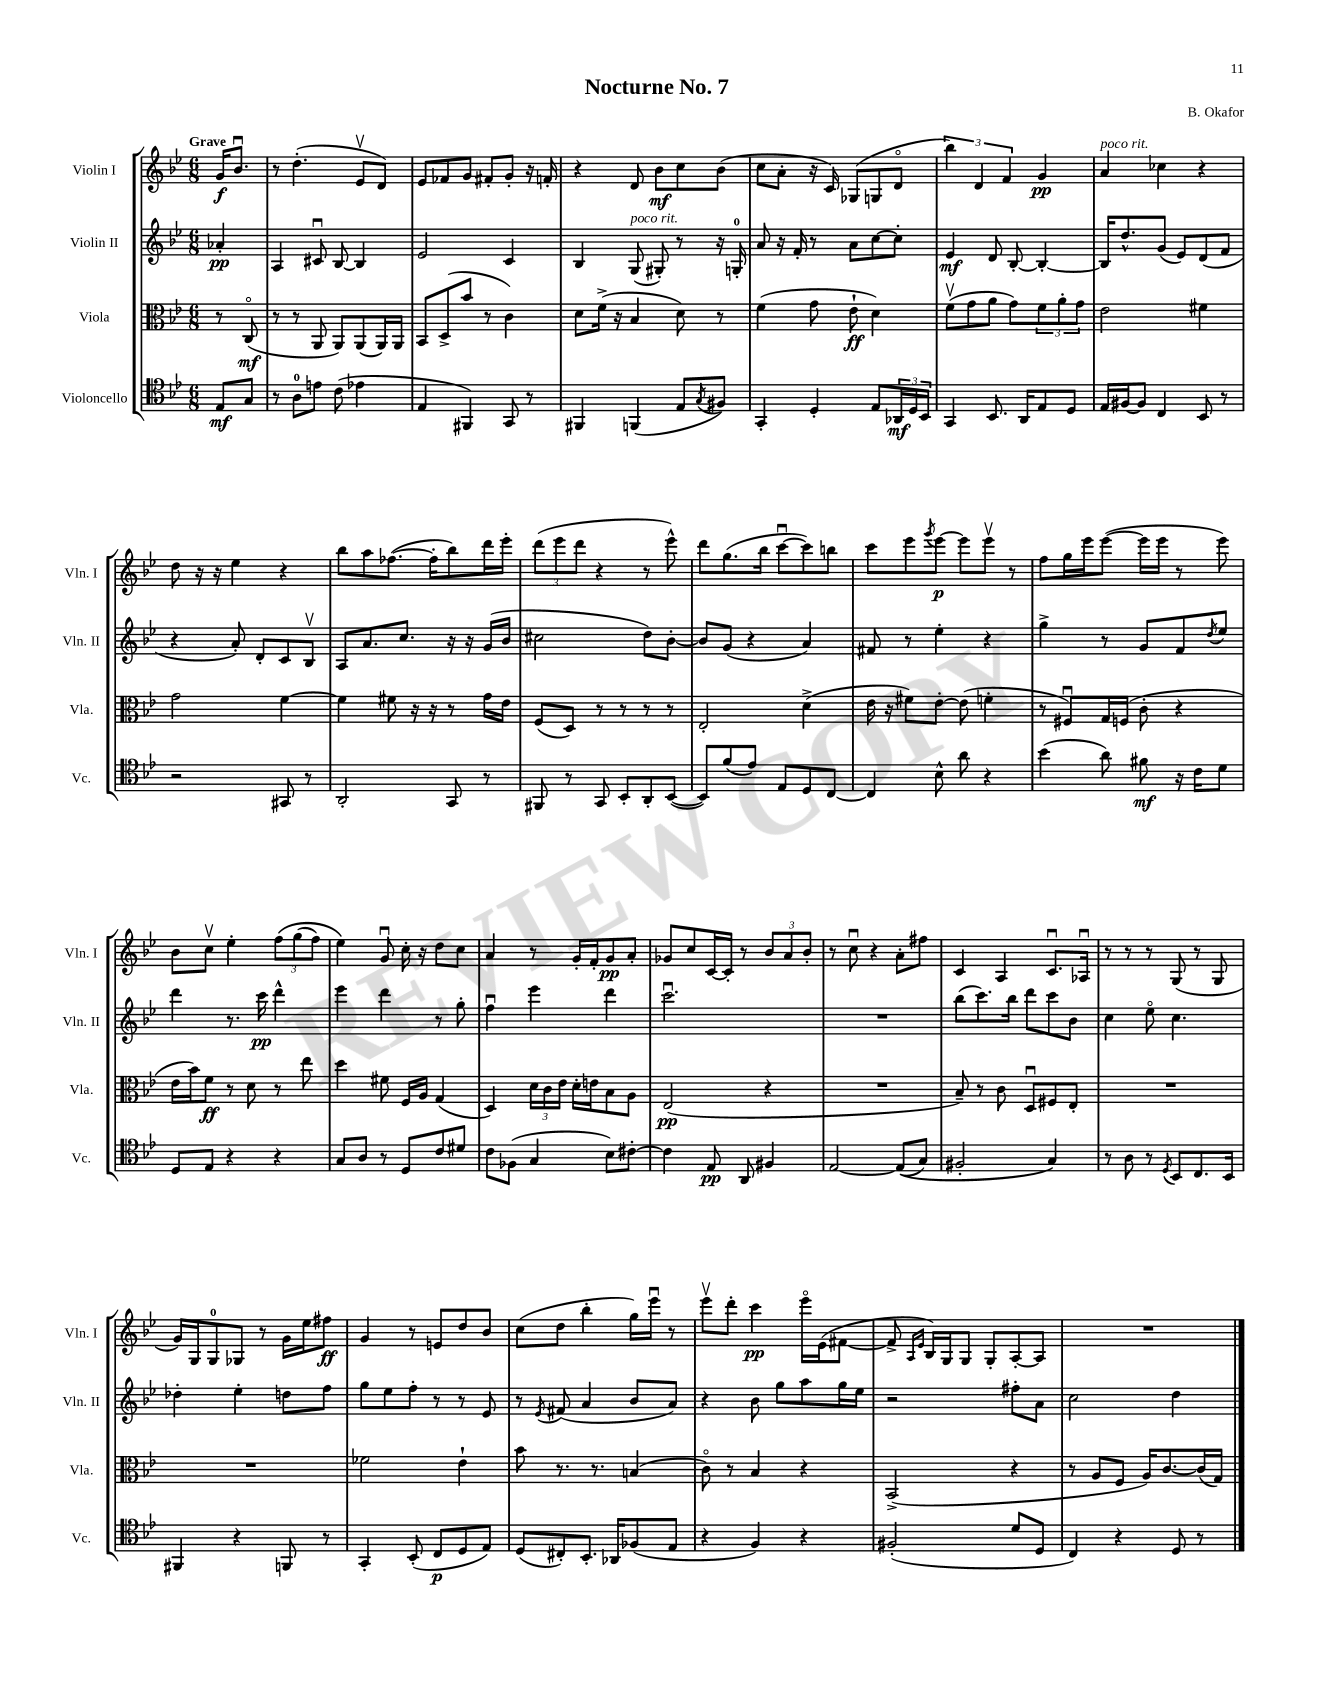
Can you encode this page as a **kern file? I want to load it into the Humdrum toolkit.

**kern	**kern	**kern	**kern
*staff4	*staff3	*staff2	*staff1
*clefC4	*clefC3	*clefG2	*clefG2
*k[b-e-]	*k[b-e-]	*k[b-e-]	*k[b-e-]
*M6/8	*M6/8	*M6/8	*M6/8
8E-	8r	4a-'	16g
.	.	.	8.b-u
8G	(8Co	.	.
=	=	=	=
8r	8r	4A	8r
8A	8r	.	(4.dd'
8e	8AA	8c#u	.
(8c	8AA)	[8B-	.
4e-	(8AA	4B-]	8e-v
.	16AA)	.	8d)
.	16AA	.	.
=	=	=	=
4E-	8BB-	2e-	8e-
.	(8D^	.	8f-
4FF#)	8b-	.	8g
.	8r	.	8f#'
8GG	4c)	4c	8g'
8r	.	.	16r
.	.	.	16f'
=	=	=	=
4FF#	8d	4B-	4r
.	(16f^	.	.
.	16r	.	.
(4FF	4B-	(8G	8d
.	.	8G#')	8b-
8E-	8d)	8r	8cc
8qG	.	.	.
8F#)	8r	16r	(8b-
.	.	16G'	.
=	=	=	=
4GG'	(4f	8a	8cc
.	.	16r	8a'
.	.	16f'	.
4D'	8g	8r	16r
.	.	.	16c)
.	8e-`	8a	(8G-
8E-	4d)	[8cc	8G
24AA-	.	8cc']	8do
24D	.	.	.
24BB-	.	.	.
=	=	=	=
4GG	(8fv	4e-	6bb-)
.	8g	.	.
.	.	.	6d
8.BB-	8a	8d	.
.	.	.	6f
.	8g)	[8B-'	.
16AA	.	.	.
8E-	12f	4B-'_	4g
.	12a'	.	.
8D	.	.	.
.	12g	.	.
=	=	=	=
16E-	2e-	16B-]	4a
[16F#	.	8.dd^^	.
8F#]	.	.	.
4C	.	(8g	4cc-
.	.	8e-)	.
8BB-	4f#	(8d	4r
8r	.	8f	.
=	=	=	=
2r	2g	4r	8dd
.	.	.	16r
.	.	.	16r
.	.	8a')	4ee-
.	.	8d'	.
8GG#	[4f	8c	4r
8r	.	8B-v	.
=	=	=	=
2AA'	4f]	8A	8bb-
.	.	8.a	8aa
.	8f#	.	([8.ff-
.	.	8.cc	.
.	16r	.	.
.	16r	.	16ff-']
8GG	8r	16r	8bb-)
.	.	16r	.
8r	16g	(16g	16ddd
.	16e-	16b-	16eee-'
=	=	=	=
8FF#	(8F	2cc#	(12ddd
.	.	.	12eee-
8r	8D)	.	.
.	.	.	12ddd
8GG	8r	.	4r
8BB-'	8r	.	.
8AA'	8r	8dd)	8r
([8BB-	8r	[8b-'	8eee-^^)
=	=	=	=
8BB-])	2E-'	8b-]	8ddd
(8f	.	(8g	(8.gg
8e-)	.	4r	.
.	.	.	16bb-
8E-	.	.	[8cccu
8D	(4d^	4a)	8ccc])
[8C	.	.	8bb
=	=	=	=
4C]	16e-	8f#	8ccc
.	16r	.	.
.	8f#)	8r	8eee-
.	.	.	8qggg
8B-^^	[8e-'	4ee-'	[8eee-
8a	(8e-]	.	8eee-]
4r	4f'	4r	8eee-v
.	.	.	8r
=	=	=	=
(4b-	8r	4gg^	8ff
.	8F#u)	.	16gg
.	.	.	16eee-
8a)	16G	8r	([8eee-
.	(16F	.	.
8f#	8c'	8g	16eee-]
.	.	.	16eee-
16r	4r	8f	8r
16c	.	.	.
.	.	8qdd	.
8d	.	8ee-	8eee-)
=	=	=	=
8D	16e-	4ddd	8b-
.	16b-)	.	.
8E-	8f	.	8ccv
4r	8r	8.r	4ee-'
.	8d	.	.
.	.	16ccc	.
4r	8r	4ddd^^	&(12ff
.	.	.	(12gg
.	8ee-	.	.
.	.	.	12ff)
=	=	=	=
8G	4dd	4eee-	4ee-&)
8A	.	.	.
8r	8f#	4ddd	8gu
8D	16F	.	16cc'
.	16A	.	16r
8c	(4G	8r	8dd
8d#	.	8gg'	8cc
=	=	=	=
8c	4D)	4ffu	4a
(8F-	.	.	.
4G	24d	4eee-	8r
.	24c	.	.
.	24e-	.	.
.	16d'	.	16g'
.	16e	.	16f'
8B-)	8B-	4ddd	8g
[8c#'	8A	.	8a'
=	=	=	=
4c#]	(2E-	2.cccu	8g-
.	.	.	8cc
8E-	.	.	[16c
.	.	.	16c']
8AA	.	.	8r
4F#	4r	.	12b-
.	.	.	12a
.	.	.	12b-'
=	=	=	=
[2E-	2.r	2.r	8r
.	.	.	8ccu
.	.	.	4r
&((8E-]	.	.	8a'
8G)	.	.	8ff#
=	=	=	=
2F#'	8B-~)	(8bb-	4c
.	8r	8.ccc)	.
.	8c	.	4A
.	.	16bb-	.
.	8Du	8ddd	.
4G&)	8F#	8ccc	8.cu
.	8E-'	8b-	.
.	.	.	16A-u
=	=	=	=
8r	2.r	4cc	8r
8A	.	.	8r
8r	.	8ee-o	8r
8qD	.	.	.
8BB-	.	4.cc	(8G
8.C	.	.	8r
.	.	.	8G
16BB-	.	.	.
=	=	=	=
4FF#	2.r	4dd-'	16g)
.	.	.	16G
.	.	.	8G
4r	.	4ee-'	8G-
.	.	.	8r
8FF	.	8dd	16g
.	.	.	16ee-
8r	.	8ff	8ff#
=	=	=	=
4GG'	2f-	8gg	4g
.	.	8ee-	.
(8BB-'	.	8ff'	8r
8C	.	8r	8e
8D	4e-`	8r	8dd
8E-)	.	8e-	8b-
=	=	=	=
(8D	8b-	8r	(8cc
.	.	8qe-	.
8C#')	8.r	(8f#	8dd
8.BB-'	.	4a	4bb-'
.	8.r	.	.
16AA-	.	.	.
(8F-	(4B	8b-	16gg)
.	.	.	16eee-u
8E-	.	8a)	8r
=	=	=	=
4r	8co)	4r	8eee-v
.	8r	.	8ddd'
4F)	4B-	8b-	4ccc
.	.	8gg	.
4r	4r	8aa	16eee-o
.	.	.	(16e-
.	.	16gg	[8f#
.	.	16ee-	.
=	=	=	=
(2F#'	(2BB-^	2r	8f#^]
.	.	.	16qqA
.	.	.	16qqe-
.	.	.	16B-)
.	.	.	16G
.	.	.	8G
.	.	.	8G'
8d	4r	8ff#'	[8A'
8D	.	8a	8A]
=	=	=	=
4C)	8r	2cc	2.r
.	8A	.	.
4r	8F	.	.
.	16A)	.	.
.	[8.c	.	.
8D	.	4dd	.
8r	(16c]	.	.
.	16G)	.	.
==	==	==	==
*-	*-	*-	*-
